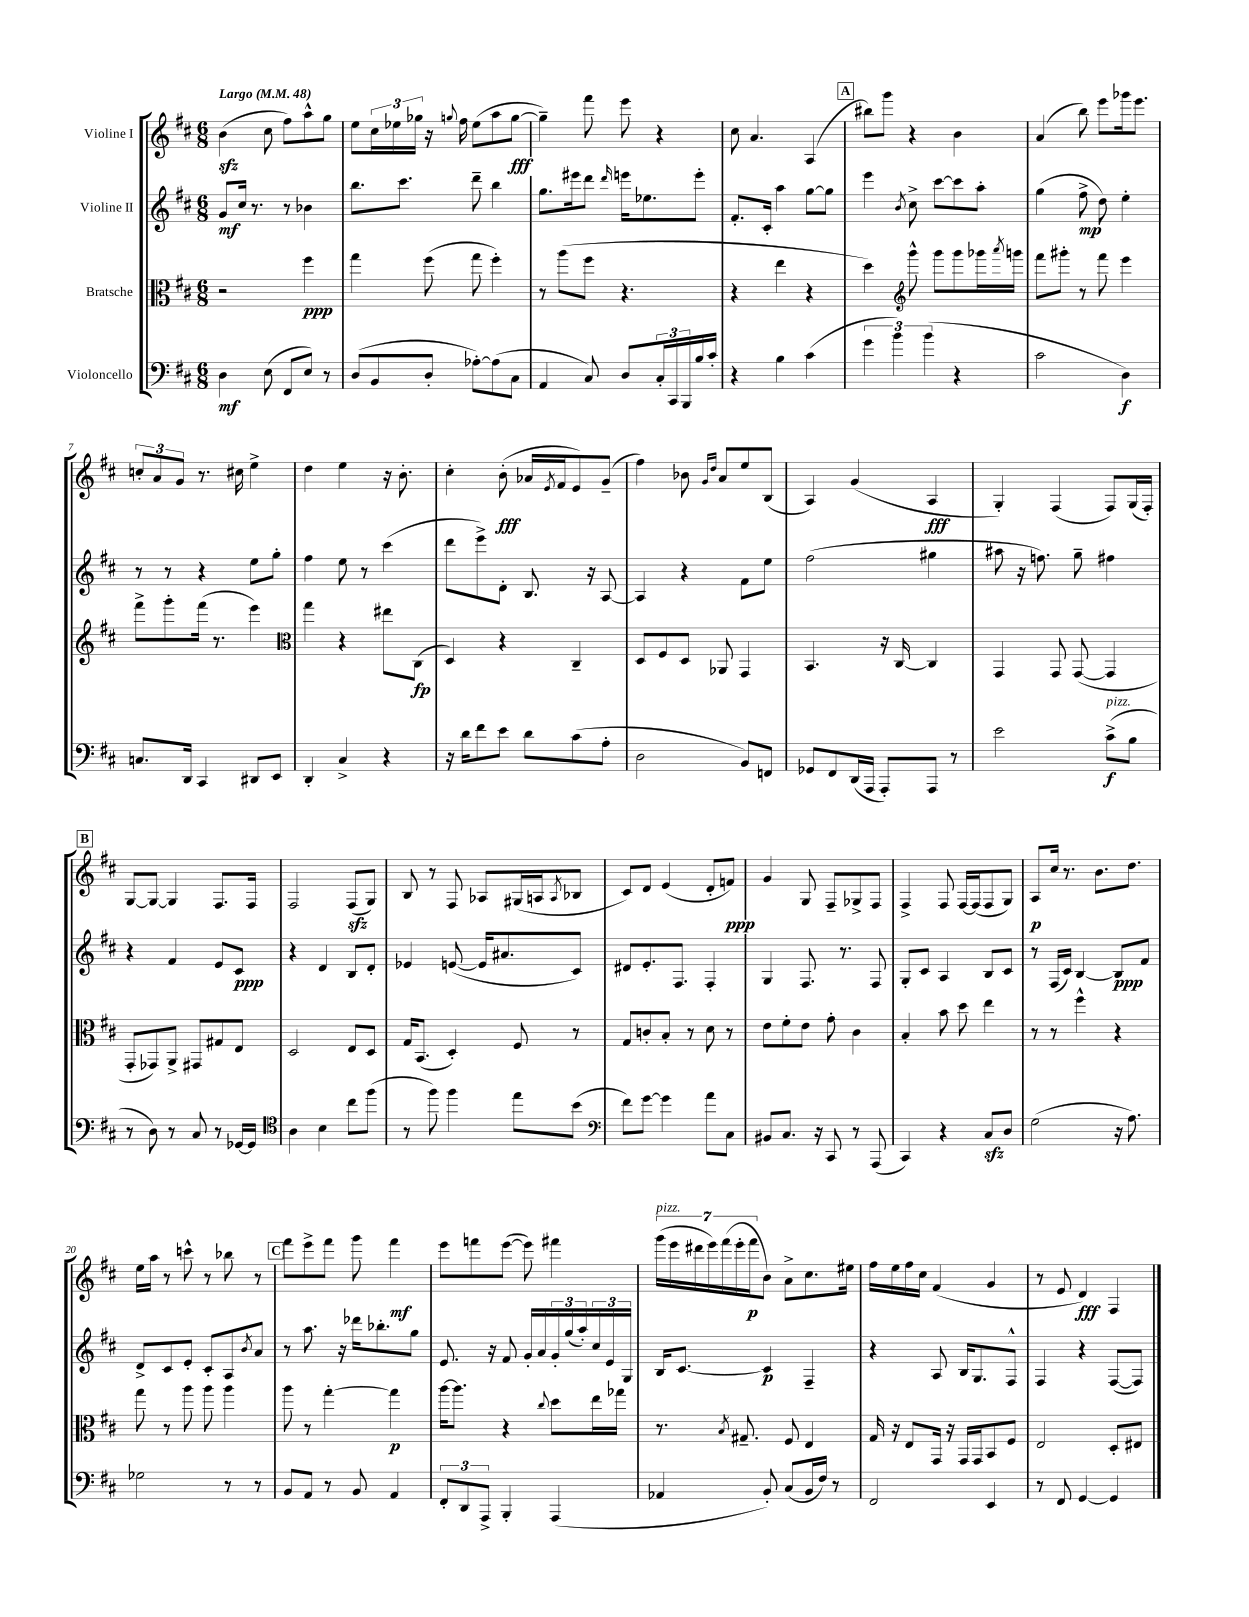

**kern	**kern	**kern	**kern
*staff4	*staff3	*staff2	*staff1
*clefF4	*clefC3	*clefG2	*clefG2
*k[f#c#]	*k[f#c#]	*k[f#c#]	*k[f#c#]
*M6/8	*M6/8	*M6/8	*M6/8
*MM48	*MM48	*MM48	*MM48
4D	2r	8g	(4b
.	.	16cc#	.
.	.	8.r	.
(8E	.	.	8cc#
8FF#	.	8r	8ff#)
8E)	4ff#	4b-	8aa^^
8r	.	.	8gg
=	=	=	=
(8D	4gg	8.bb	8ee
8BB	.	.	24cc#
.	.	.	24ee-
.	.	8.ccc#	.
.	.	.	24gg-
8D'	(8ff#	.	16r
.	.	.	8qqgg
.	.	.	16ff#
[8A-')	8gg	8ddd~	(8ee-
(8A-]	4ff#')	4bb	8aa
8C#	.	.	[8gg
=	=	=	=
4AA	8r	8.gg	4gg~])
.	(8aa	.	.
.	.	16eee#	.
8C#)	8ff#	8ddd	8fff#
.	.	16qqddd	.
8D	4.r	16eee	8eee
.	.	8.ee-	.
24C#'	.	.	4r
24CC#	.	.	.
24BBB	.	.	.
16B	.	8eee'	.
16c#'	.	.	.
=	=	=	=
4r	4r	8.f#'	8cc#
.	.	.	4.a
.	.	16c#'	.
4B	4ee	4aa	.
(4c#	4r	[8gg	(4A
.	.	8gg]	.
=	=	=	=
6g	4dd)	4eee	8bb#)
.	.	.	8ggg
6b)	.	.	.
*	*clefG2	*	*
.	.	8qb	.
.	8ggg^^	8cc#^	4r
(6b	.	.	.
.	8ggg	[8ccc#	.
4r	8ggg	8ccc#]	4b
.	16ggg-	8aa'	.
.	8qaaa	.	.
.	16ggg	.	.
=	=	=	=
2c#	8fff#	(4gg	(4a
.	8ggg#'	.	.
.	8r	8ff#^	8bb)
.	8fff#	8dd)	8eee
4D)	4eee	4ee'	16ggg-
.	.	.	8.eee
=	=	=	=
8.C	8fff#^	8r	12cc'
.	.	.	12a
.	8ggg'	8r	.
.	.	.	12g
16DD	.	.	.
4CC#	(16fff#	4r	8.r
.	8.r	.	.
.	.	.	16cc#
8DD#	4eee)	8ee	4ee^
8EE	.	8gg'	.
=	=	=	=
*	*clefC3	*	*
4DD'	4gg	4ff#	4dd
4C#^	4r	8ee	4ee
.	.	8r	.
4r	8ee#	(4ccc#	16r
.	.	.	8.b'
.	(8C#	.	.
=	=	=	=
16r	4D)	8ddd	4cc#'
16d	.	.	.
8f#	.	8eee^)	.
8e	4r	8d'	(8b'
8d	.	8.B	16a-
.	.	.	8qe
.	.	.	16f#
(8c#	4C#~	.	8e)
.	.	16r	.
8A'	.	[8A	(8g~
=	=	=	=
2D	8D	4A]	4ff#)
.	8F#	.	.
.	8D	4r	8b-
.	.	.	16qqg
.	.	.	16qqdd
.	8AA-	.	8a
8BB)	4GG	8f#	8ee
8FF	.	8ee	(8B
=	=	=	=
8GG-	4.BB	(2ff#	4A)
8FF#	.	.	.
(16DD	.	.	(4g
16AAA	.	.	.
8AAA')	16r	.	.
.	[16C#	.	.
8AAA	4C#]	4gg#	4A
8r	.	.	.
=	=	=	=
2e	4GG	8aa#	4G')
.	.	16r	.
.	.	8.ff)	.
.	8GG	.	(4F#
.	([8GG	8gg~	.
(8c#^	4GG]	4ff#	8F#)
8B	.	.	(16G
.	.	.	16F#')
=	=	=	=
8r	8GG'	4r	[8G
8D)	8GG-)	.	8G_
8r	8AA^	4f#	4G]
8C#	8GG#	.	.
8r	8G#	8e	8.F#
[16GG-	8E	8c#	.
16GG-]	.	.	16F#
=	=	=	=
*clefC4	*	*	*
4A	2D	4r	2F#
4B	.	4d	.
8cc#	8E	8B	(8F#
(8ff#	8D	8d'	8G)
=	=	=	=
8r	16G	4e-	8B
.	(8.BB	.	.
8ff#)	.	.	8r
4ff#	4D')	([8e	8F#
.	.	16e]	8A-
.	.	8.a#	.
8ee	8F#	.	(16G#
.	.	.	16A
.	.	.	8qA
(8b	8r	8c#)	8B-
=	=	=	=
*clefF4	*	*	*
8f#)	8G	8d#	8c#)
[8g	8c'	8.e'	8d
4g]	8B'	.	(4e
.	.	8.F#	.
.	8r	.	.
8a	8d	4F#'	8d'
8C#	8r	.	8f)
=	=	=	=
8BB#	8e	4G	4g
8.C#	8f#'	.	.
.	8e	8.F#	8G
16r	.	.	.
8CC#	8g'	.	8F#~
.	.	8.r	.
8r	4c#	.	8G-^
(8AAA	.	8F#	8F#
=	=	=	=
4CC#)	4B'	8G'	4F#^
.	.	8c#	.
4r	8b	4A	8F#
.	8dd	.	[16F#
.	.	.	(16F#]
8C#	4ee	8B	8F#
8D	.	8c#	8G)
=	=	=	=
(2G	8r	8r	8A
.	8r	(16F#	16cc#
.	.	16c#)	8.r
.	4ff#^^	[4B	.
.	.	.	8.b
16r	4r	8B]	.
8.A)	.	.	8.dd
.	.	8f#	.
=	=	=	=
2G-	8gg	8d^	16ee
.	.	.	16aa
.	8r	8c#	8r
.	8aa	8e'	8ccc^^
.	8aa	8c#'	8r
8r	4aa	8A	8bb-
.	.	8qb	.
8r	.	8a	8r
=	=	=	=
8BB	8aa	8r	8fff#
8AA	8r	8.aa	8eee^
8r	[4gg'	.	8fff#
.	.	16r	.
8BB	.	16ddd-	8ggg
.	.	8.bb-'	.
4AA	4gg]	.	4fff#
.	.	8gg	.
=	=	=	=
12FF#'	[16aa	8.e	8eee
.	8.aa]	.	.
12DD	.	.	.
.	.	.	8fff
12AAA^	.	.	.
.	.	16r	.
4BBB'	4r	8f#	([8eee
.	.	16g'	8eee])
.	.	16a	.
.	8qqcc#	.	.
(4AAA	8dd	24g'	4fff#
.	.	(24gg	.
.	.	24aa')	.
.	16ee	24cc#	.
.	.	24e	.
.	16gg-	.	.
.	.	24G	.
=	=	=	=
4AA-	8.r	16B	(28ggg
.	.	.	28eee
.	.	[8.c#	.
.	.	.	28ddd#
.	.	.	28eee)
.	.	.	(28fff#
.	.	.	28eee'
.	8qB	.	.
.	8.G#~	.	.
.	.	.	28fff#
8BB')	.	4c#]	8b)
(8C#	8F#	.	8a^
16BB	4E	4F#~	8.cc#
16F#)	.	.	.
8r	.	.	.
.	.	.	16ee#
=	=	=	=
2FF#	16G	4r	16ff#
.	16r	.	16ee
.	8E	.	16ff#
.	.	.	16cc#
.	16GG	8A	(4f#
.	16r	.	.
.	16GG	16B	.
.	16GG	8.G	.
4EE	8BB	.	4g
.	8F#	8F#^^	.
=	=	=	=
8r	2E	4F#	8r
8FF#	.	.	8e
[4GG	.	4r	4d)
4GG]	8D'	([8F#	4F#
.	8E#	8F#])	.
==	==	==	==
*-	*-	*-	*-
